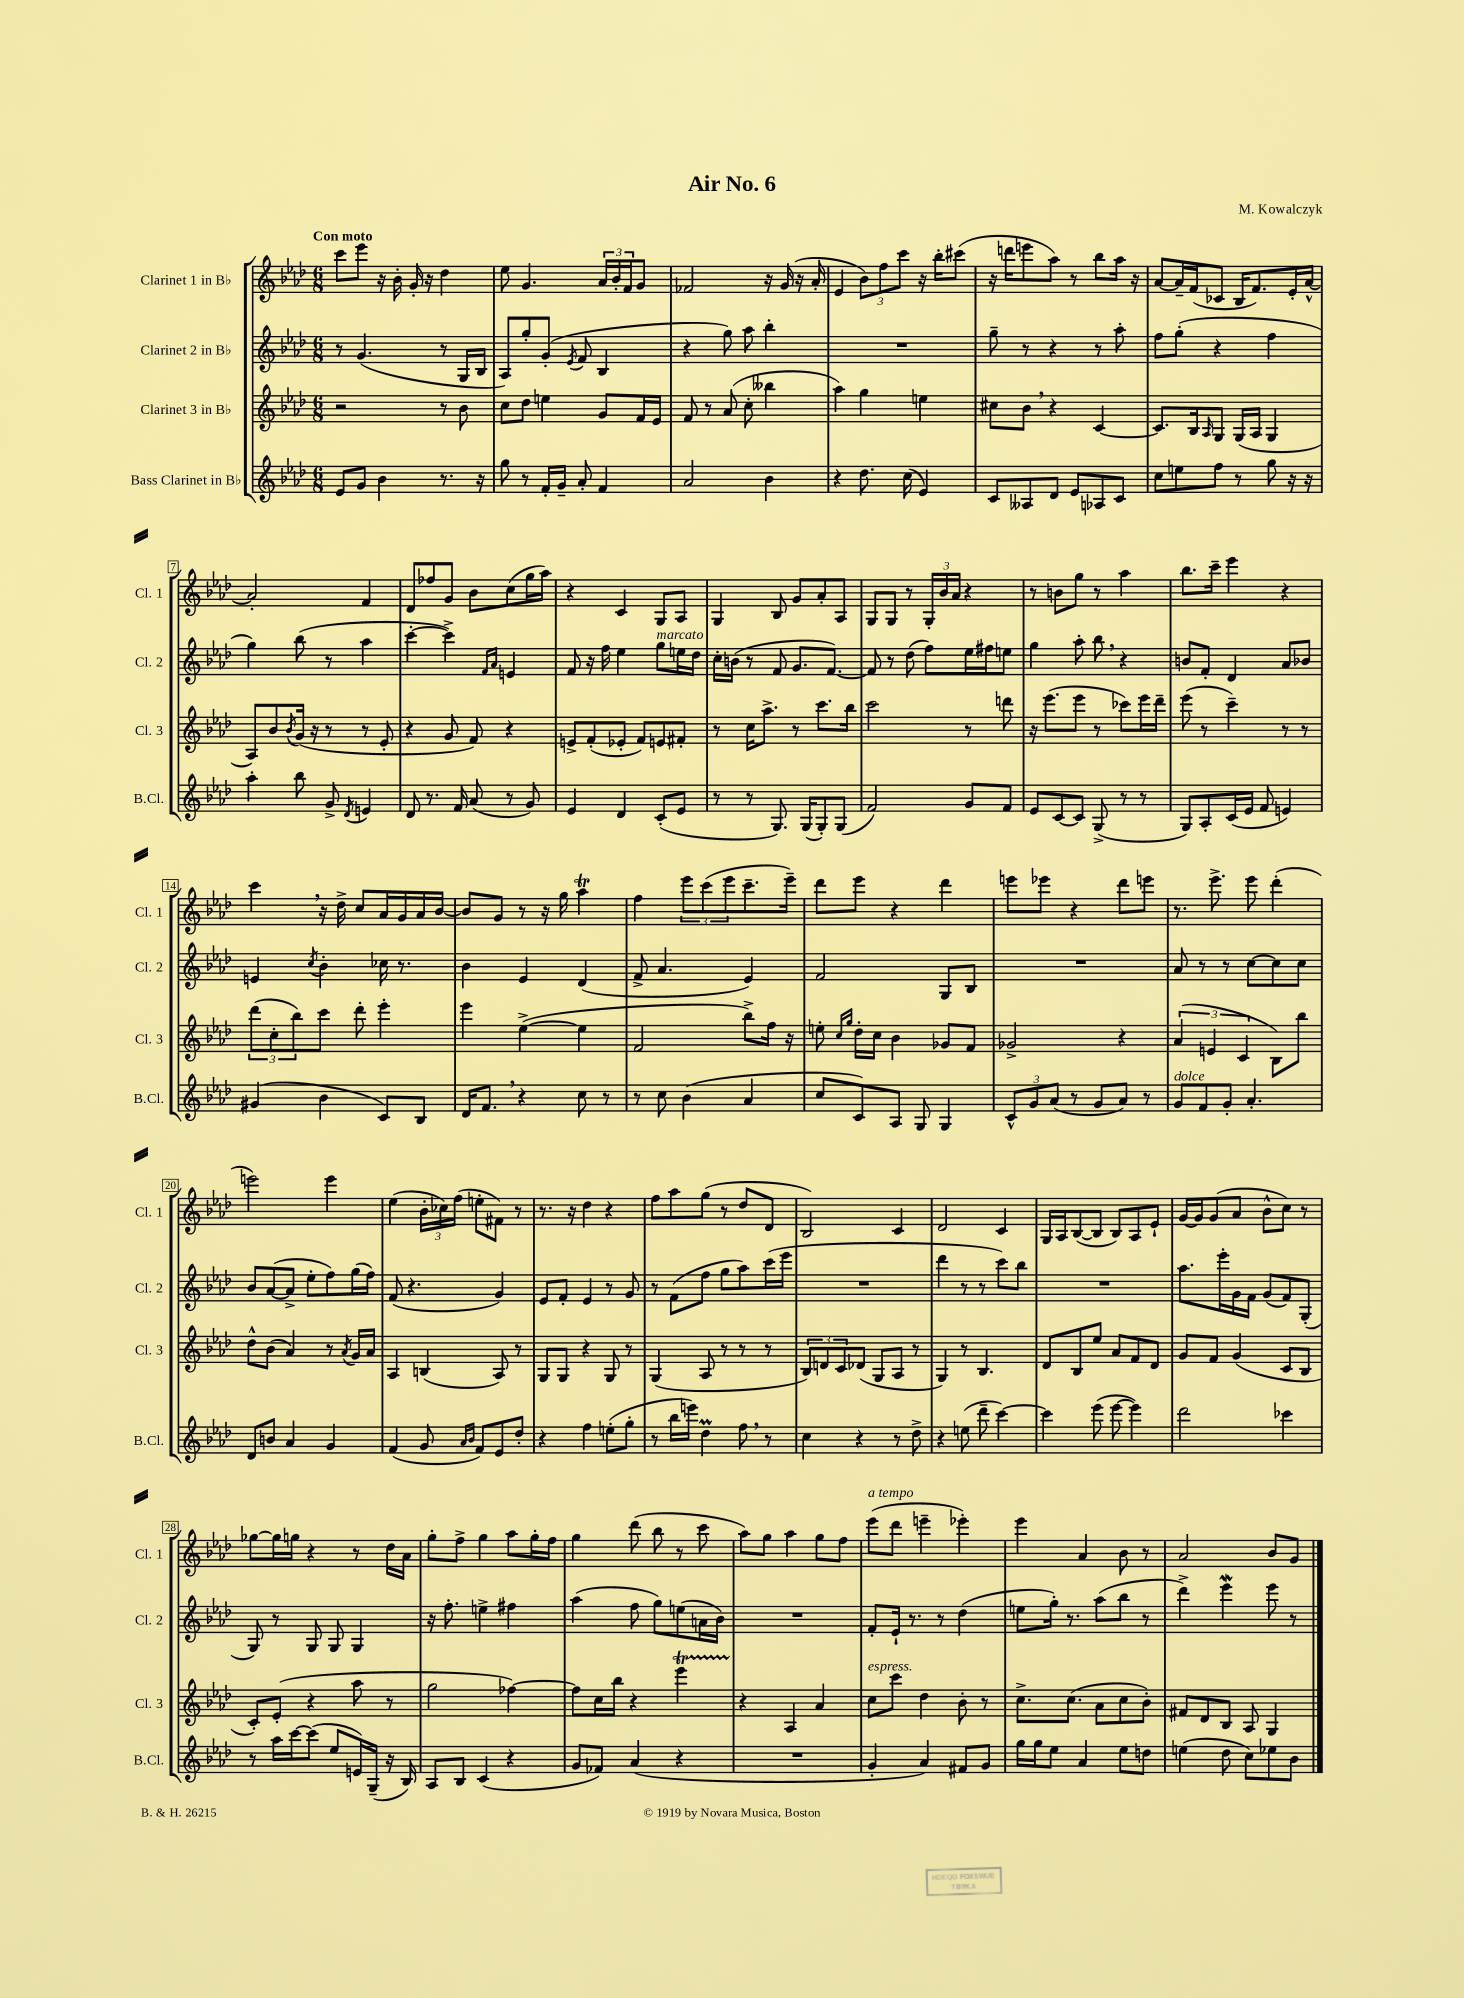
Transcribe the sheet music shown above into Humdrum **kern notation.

**kern	**kern	**kern	**kern
*staff4	*staff3	*staff2	*staff1
*clefG2	*clefG2	*clefG2	*clefG2
*k[b-e-a-d-]	*k[b-e-a-d-]	*k[b-e-a-d-]	*k[b-e-a-d-]
*M6/8	*M6/8	*M6/8	*M6/8
8e-	2r	8r	8ccc
8g	.	(4.g	8eee-
4b-	.	.	16r
.	.	.	16b-'
.	.	.	16g'
.	.	.	16r
8.r	8r	8r	4dd-
.	8b-	16G	.
16r	.	16B-	.
=	=	=	=
8gg	8cc	8A-)	8ee-
8r	8dd-	8gg'	4.g
16f'	4ee	(8g'	.
16g~	.	.	.
.	.	8qe-	.
8a-'	.	8f	.
4f	8g	4B-	24a-
.	.	.	24b-'
.	.	.	24f
.	16f	.	8g
.	16e-	.	.
=	=	=	=
2a-	8f	4r	2f-
.	8r	.	.
.	(8a-	8gg)	.
.	8cc'	8aa-	.
4b-	4bb--	4bb-'	16r
.	.	.	(16g
.	.	.	16r
.	.	.	16a-'
=	=	=	=
4r	4aa-)	2.r	4e-
8.dd-	4gg	.	12b-)
.	.	.	12ff
.	.	.	12ccc
(16cc	.	.	.
4e-)	4ee	.	16r
.	.	.	16bb-'
.	.	.	(8ccc#
=	=	=	=
8c	8cc#	8gg~	16r
.	.	.	16ddd
8A--	8b-	8r	8eee
8d-	4r	4r	8aa-)
8e-	.	.	8r
8A-	[4c	8r	8bb-
8c	.	8aa-'	16aa-
.	.	.	16r
=	=	=	=
8cc	8.c]	8ff	[8a-
8ee	.	(8gg'	16a-~]
.	16B-	.	(16f
.	16qqA-	.	.
8ff	8G	4r	8c-
8r	(16G	.	16B-
.	16A-	.	8.f)
8gg	4G	4ff	.
16r	.	.	16e-'
16r	.	.	[16a-^^
=	=	=	=
4aa-'	8A-)	4gg)	2a-']
.	8b-	.	.
.	8qb-	.	.
8bb-	(16g	(8bb-	.
.	16r	.	.
8g^	8r	8r	.
8qd-	.	.	.
4e	8r	4aa-	4f
.	8e-'	.	.
=	=	=	=
8d-	4r	[4ccc'	8d-
8.r	.	.	8ff-
.	8g	4ccc^])	8g
16f	.	.	.
(8a-	8f)	.	8b-
.	.	16qqf	.
.	.	16qqa-	.
8r	4r	4e	(8cc
8g)	.	.	16gg
.	.	.	16aa-)
=	=	=	=
4e-	8e^	8f	4r
.	(8f'	16r	.
.	.	16ff	.
4d-	8e-'	4ee-	4c
.	8f)	.	.
(8c'	8e	8gg	8G
8e-	8f#'	16ee	8A-
.	.	16dd-	.
=	=	=	=
8r	8r	16cc'	4G
.	.	(16b	.
8r	16cc	8r	.
.	8.aa-^	.	.
8.G)	.	8f	8B-
.	8r	8.g	8g
(16G	.	.	.
8G')	8.ccc	.	8a-'
.	.	[8.f)	.
(8G	.	.	8A-
.	16bb-	.	.
=	=	=	=
2f)	2ccc	8f]	8G
.	.	8r	8G
.	.	(8dd-	8r
.	.	8ff)	24G'
.	.	.	24b-
.	.	.	24a-
8g	8r	16ee-	4r
.	.	16ff#	.
8f	8ddd	8ee	.
=	=	=	=
8e-	16r	4gg	8r
.	(8.eee-	.	.
[8c	.	.	8b
8c]	8eee-	8aa-'	8gg
(8G^	8r	8bb-	8r
8r	8ccc-)	4r	4aa-
8r	16eee-	.	.
.	16ddd-~	.	.
=	=	=	=
8G)	(8eee-	8b	8.bb-
8A-'	8r	8f'	.
.	.	.	16ccc~
(16c	4ccc~)	4d-	4eee-
16e-	.	.	.
8f	.	.	.
4e)	8r	8a-	4r
.	8r	8b-	.
=	=	=	=
(4g#	(12ddd-	4e	4ccc
.	12cc'	.	.
.	12bb-)	.	.
.	.	8qcc	.
4b-	8ccc	4b-'	16r
.	.	.	16dd-^
.	8ddd-'	.	8cc
8c)	4eee-'	16cc-	16a-
.	.	8.r	16g
8B-	.	.	16a-
.	.	.	[16b-
=	=	=	=
16d-	4eee-	4b-	8b-]
8.f	.	.	.
.	.	.	8g
4r	([4ee-^	4e-	8r
.	.	.	16r
.	.	.	16gg
8cc	4ee-]	(4d-	4aa-
8r	.	.	.
=	=	=	=
8r	2f	8f^	4ff
8cc	.	4.a-	.
(4b-	.	.	12eee-
.	.	.	(12ccc
.	.	.	12eee-
4a-	8bb-^)	4e-)	8.ccc~
.	16ff	.	.
.	16r	.	16eee-~)
=	=	=	=
8cc	8ee'	2f	8ddd-
.	16qqcc	.	.
.	16qqgg	.	.
8c)	16dd-'	.	8eee-
.	16cc	.	.
8A-	4b-	.	4r
8G	.	.	.
4G	8g-	8G	4ddd-
.	8f	8B-	.
=	=	=	=
12c^^	2g-^	2.r	8eee
12g	.	.	.
.	.	.	8eee-
(12a-	.	.	.
8r	.	.	4r
8g	.	.	.
8a-)	4r	.	8ddd-
8r	.	.	8eee
=	=	=	=
8g	(6a-	8a-	8.r
8f	.	8r	.
.	6e	.	.
.	.	.	8.eee-^
8g'	.	8r	.
.	6c	.	.
4.a-'	.	[8cc	8eee-
.	8B-)	8cc]	(4ddd-'
.	8bb-	8cc	.
=	=	=	=
8d-	8dd-^^	8b-	2eee)
8b	(8b-	([8a-	.
4a-	4a-)	8a-^]	.
.	.	8ee-'	.
4g	8r	8ff)	4eee
.	8qa-	.	.
.	16g	(16gg	.
.	16a-	16ff)	.
=	=	=	=
(4f	4A-	(8f	(4ee-
.	.	4.r	.
8g	(4B	.	24b-'
.	.	.	24cc-)
.	.	.	(24ff
16qqa-	.	.	.
16qqb-	.	.	.
8f)	.	.	8ee'
8e-	8A-)	4g)	8f#)
8dd-'	8r	.	8r
=	=	=	=
4r	8G	8e-	8.r
.	8G	8f'	.
.	.	.	16r
4ff	4r	4e-	4dd-
(8ee'	8G	8r	4r
8gg'	8r	8g	.
=	=	=	=
8r	(4G	8r	8ff
16bb-	.	(8f	8aa-
16eee)	.	.	.
4dd-	8A-	8ff	(8gg
.	8r	8gg	8r
8ff	8r	8aa-)	8dd-
8r	8r	(16ccc	8d-
.	.	16eee-	.
=	=	=	=
4cc	12B-)	2.r	2B-)
.	12d	.	.
.	12c	.	.
4r	(8d-	.	.
.	8G	.	.
8r	8A-	.	4c
8dd-^	8r	.	.
=	=	=	=
4r	4G)	4ddd-	2d-
(8ee	8r	8r	.
8ddd-~	4.B-	8r	.
[4ccc)	.	8ccc)	4c
.	.	8bb-	.
=	=	=	=
4ccc]	8d-	2.r	16G
.	.	.	16A-
.	8B-	.	([8B-
(8eee-	8ee-	.	8B-]
[8eee-	8a-	.	8B-)
4eee-])	8f	.	8A-
.	8d-	.	8e-`
=	=	=	=
2ddd-	8g	8.aa-	[16g
.	.	.	16g]
.	8f	.	(8g
.	.	16eee-'	.
.	(4g	16g	8a-
.	.	16f	.
.	.	(8g	8b-^^
4ccc-	8c	8f)	8cc)
.	8B-	(8G'	8r
=	=	=	=
8r	8c')	8G)	[8gg-
16aa-	(8e-'	8r	16gg-]
[16ccc	.	.	16gg
(8ccc]	4r	8G	4r
8ee-	.	8G	.
16e)	8aa-	4G	8r
(16G~	.	.	.
16r	8r	.	16dd-
16B-)	.	.	16a-
=	=	=	=
8A-	2gg	16r	8gg'
.	.	8.ff'	.
8B-	.	.	8ff^
(4c	.	4ee^	4gg
4r	[4ff-)	4ff#	8aa-
.	.	.	16gg'
.	.	.	16ff
=	=	=	=
8g	8ff-]	(4aa-	4gg
8f-)	16cc	.	.
.	16bb-	.	.
(4a-	4r	8ff	(8ddd-
.	.	8gg)	8bb-
4r	4eee-	(8ee	8r
.	.	16a	8ccc
.	.	16b-)	.
=	=	=	=
2.r	4r	2.r	8aa-)
.	.	.	8gg
.	4A-	.	4aa-
.	4a-	.	8gg
.	.	.	8ff
=	=	=	=
4g'	8cc	8f'	(8eee-
.	8ccc	16e-`	8ddd-
.	.	8.r	.
4a-)	4dd-	.	4eee~
.	.	8r	.
8f#	8b-'	(4dd-	4eee-')
8g	8r	.	.
=	=	=	=
16gg	8.cc^	8ee	4eee-
16gg	.	.	.
8ee-	.	16gg')	.
.	(8.cc	8.r	.
4a-	.	.	4a-
.	8a-	(8aa-	.
8ee-	8cc	8bb-	8b-
8dd	8b-')	8r	8r
=	=	=	=
(4ee	8f#	4ddd-^)	2a-
.	8d-	.	.
8dd-	8B-	4eee-	.
8cc)	8A-	.	.
8ee-	4G	8eee-	8b-
8b-	.	8r	8g
==	==	==	==
*-	*-	*-	*-
